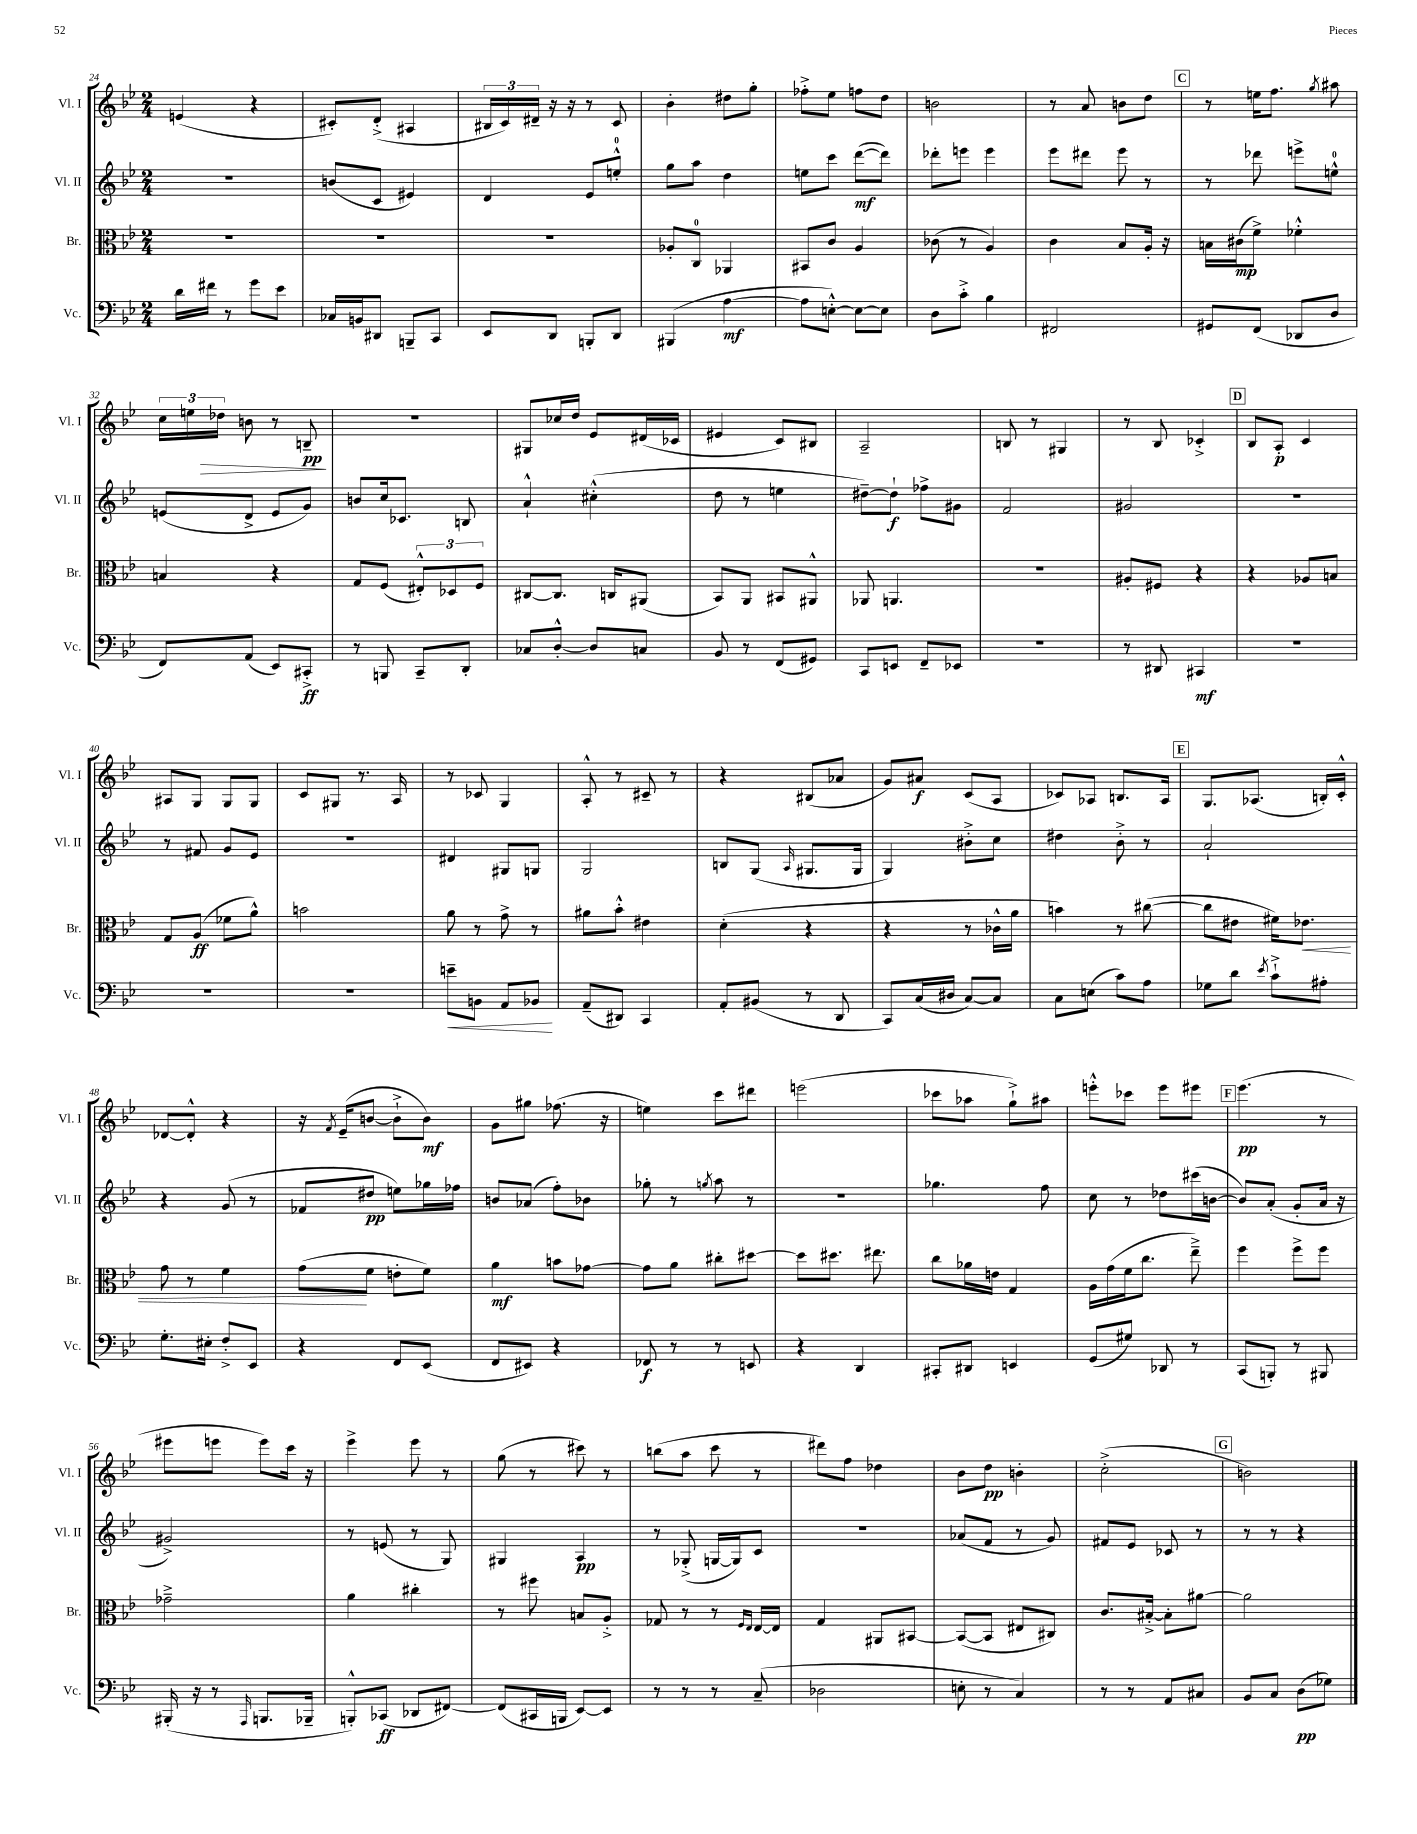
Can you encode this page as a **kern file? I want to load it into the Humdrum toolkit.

**kern	**kern	**kern	**kern
*staff4	*staff3	*staff2	*staff1
*clefF4	*clefC3	*clefG2	*clefG2
*k[b-e-]	*k[b-e-]	*k[b-e-]	*k[b-e-]
*M2/4	*M2/4	*M2/4	*M2/4
16d	2r	2r	(4e
16f#	.	.	.
8r	.	.	.
8g	.	.	4r
8e-	.	.	.
=	=	=	=
16C-	2r	(8b	8c#')
16BB	.	.	.
8DD#	.	8c	(8d'^
8BBB~	.	4e#)	4A#
8CC	.	.	.
=	=	=	=
8EE-	2r	4d	24B#
.	.	.	24c)
.	.	.	24d#~
8DD	.	.	16r
.	.	.	16r
8BBB'	.	8e-	8r
8DD	.	8ee'^^	8c
=	=	=	=
(4BBB#	8A-'	8gg	4b-'
.	8C	8aa	.
[4A	4AA-	4dd	8dd#
.	.	.	8gg'
=	=	=	=
8A]	8BB#	8ee	8ff-'^
[8E'^^)	8c	8ccc	8ee-
8E_	4A	([8ddd	8ff
8E]	.	8ddd])	8dd
=	=	=	=
8D	(8c-	8ddd-'	2b
8c'^	8r	8eee	.
4B-	4A)	4eee	.
=	=	=	=
2FF#	4c	8eee-	8r
.	.	8ddd#	8a
.	8B-	8eee-	8b
.	16A'	8r	8dd
.	16r	.	.
=	=	=	=
8GG#	16B	8r	8r
.	(16c#	.	.
(8FF	8f^)	8ddd-	16ee
.	.	.	8.ff
8DD-	4f-'^^	8eee^	.
.	.	.	8qgg
8D	.	8ee^^	8aa#
=	=	=	=
8FF)	4B	(8e	24cc
.	.	.	24ee
.	.	.	24dd-
(8AA	.	8d^	8b
8EE-)	4r	8e	8r
8CC#'^	.	8g)	8B~
=	=	=	=
8r	8G	8b	2r
8BBB	(8F	16cc	.
.	.	8.c-	.
8CC~	12E#'^^)	.	.
.	12D-	.	.
8DD'	.	8B	.
.	12F	.	.
=	=	=	=
8C-	[8C#	4a`^^	8G#
[8D'^^	8.C#]	.	16cc-
.	.	.	16dd
8D]	.	(4cc#'^^	8e-
.	16C	.	.
8C	(8AA#	.	(16d#
.	.	.	16c-
=	=	=	=
8BB-	8BB-)	8dd	4e#
8r	8AA	8r	.
(8FF	8BB#	4ee	8c)
8GG#)	8AA#^^	.	8B#
=	=	=	=
8CC	8AA-	[8dd#~)	2A~
8EE	4.AA	8dd#`]	.
8FF~	.	8ff-^	.
8EE-	.	8g#	.
=	=	=	=
2r	2r	2f	8B
.	.	.	8r
.	.	.	4G#
=	=	=	=
8r	8A#'	2g#	8r
8DD#	8F#	.	8B-
4CC#	4r	.	4c-'^
=	=	=	=
2r	4r	2r	8B-
.	.	.	8A'
.	8A-	.	4c
.	8B	.	.
=	=	=	=
2r	8G	8r	8A#
.	(8A	8f#	8G
.	8f-	8g	8G
.	8a^^)	8e-	8G
=	=	=	=
2r	2b	2r	8c
.	.	.	8G#
.	.	.	8.r
.	.	.	16A
=	=	=	=
8e~	8a	4d#	8r
8BB	8r	.	8c-
8AA	8g^	8G#	4G
8BB-	8r	8G	.
=	=	=	=
(8AA~	8a#	2G	8A'^^
8DD#)	8b-'^^	.	8r
4CC	4e#	.	8c#~
.	.	.	8r
=	=	=	=
8AA'	(4d'	8B	4r
(8BB#	.	(8G	.
.	.	16qqA	.
8r	4r	8.G#	(8B#
8DD	.	.	8a-
.	.	16G#	.
=	=	=	=
8CC)	4r	4G)	8g)
(16C	.	.	8a#
16D#	.	.	.
[8C)	8r	8b#'^	(8c
8C]	16c-^^	8cc	8A
.	16a	.	.
=	=	=	=
8C	4b)	4dd#	8c-)
(8E	.	.	8A-
8c)	8r	8b-'^	8.B
8A	([8cc#	8r	.
.	.	.	16A-
=	=	=	=
8G-	8cc#]	2a`	8.G
8d	8e#	.	.
.	.	.	(8.A-
8qe-	.	.	.
8c`^	16f#)	.	.
.	8.e-	.	.
8A#'	.	.	16B')
.	.	.	16c'^^
=	=	=	=
8.G'	8g	4r	[8d-
.	8r	.	8d-'^^]
16E#'	.	.	.
8F'^	4f	(8g	4r
8EE-	.	8r	.
=	=	=	=
4r	(8g	8f-	16r
.	.	.	8qf
.	.	.	(16e-~
.	8f	8dd#	[8b
8FF	8e'	8ee)	8b`^]
(8EE-	8f)	16gg-	8b)
.	.	16ff-	.
=	=	=	=
8FF	4a	8b	8g
8EE#)	.	(8a-	8gg#
4r	8b	8ff')	(8.ff-
.	[8g-	8b-	.
.	.	.	16r
=	=	=	=
8FF-	8g-]	8gg-'	4ee)
8r	8a	8r	.
.	.	8qgg	.
8r	8cc#'	8aa	8ccc
8EE	[8dd#	8r	8ddd#
=	=	=	=
4r	8dd#]	2r	(2eee
.	8.dd#	.	.
4DD	.	.	.
.	8.ee#	.	.
=	=	=	=
8CC#'	8cc	4.gg-	8ccc-
8DD#	16a-	.	8aa-
.	16e	.	.
4EE	4G	.	8gg`^)
.	.	8ff	8aa#
=	=	=	=
(8GG	16A	8cc	8eee'^^
.	(16g	.	.
8G#)	16f	8r	8ccc-
.	8.cc	.	.
8DD-	.	8dd-	8eee
8r	8ee-~^)	(16ccc#	8eee#
.	.	[16b	.
=	=	=	=
(8CC	4ff	8b])	(4.eee-
8BBB')	.	(8a'	.
8r	8ff^	8g'	.
8BBB#	8ff	16a	8r
.	.	16r	.
=	=	=	=
(16BBB#'	2g-~^	2g#^)	8eee#
16r	.	.	.
8r	.	.	8eee
16qqAAA	.	.	.
8.BBB	.	.	8eee)
.	.	.	16ccc
16BBB-~	.	.	16r
=	=	=	=
8BBB'^^)	4a	8r	4eee-^
(8CC-	.	(8e	.
8DD-	4cc#'	8r	8eee-
[8FF#)	.	8G)	8r
=	=	=	=
(8FF#]	8r	4G#	(8gg
16CC#	8ff#	.	8r
16BBB	.	.	.
[8EE-)	8B	4A	8ccc#)
8EE-]	8A'^	.	8r
=	=	=	=
8r	8G-	8r	(8bb
8r	8r	(8G-'^	8aa
8r	8r	[16G	8ccc
.	.	16G])	.
.	16qqF	.	.
.	16qqE-	.	.
(8C~	[16E-	8c	8r
.	16E-]	.	.
=	=	=	=
2D-	4G	2r	8ddd#)
.	.	.	8ff
.	8AA#	.	4dd-
.	[8BB#	.	.
=	=	=	=
8E'	(8BB#_	(8a-	8b-
8r	8BB#]	8f	8dd
4C)	8E#	8r	4b'
.	8C#)	8g)	.
=	=	=	=
8r	8.c	8f#	(2cc'^
8r	.	8e-	.
.	[16B#'^	.	.
8AA	8B#']	8c-	.
8C#	[8a#	8r	.
=	=	=	=
8BB-	2a#]	8r	2b)
8C	.	8r	.
(8D	.	4r	.
8G-)	.	.	.
==	==	==	==
*-	*-	*-	*-
